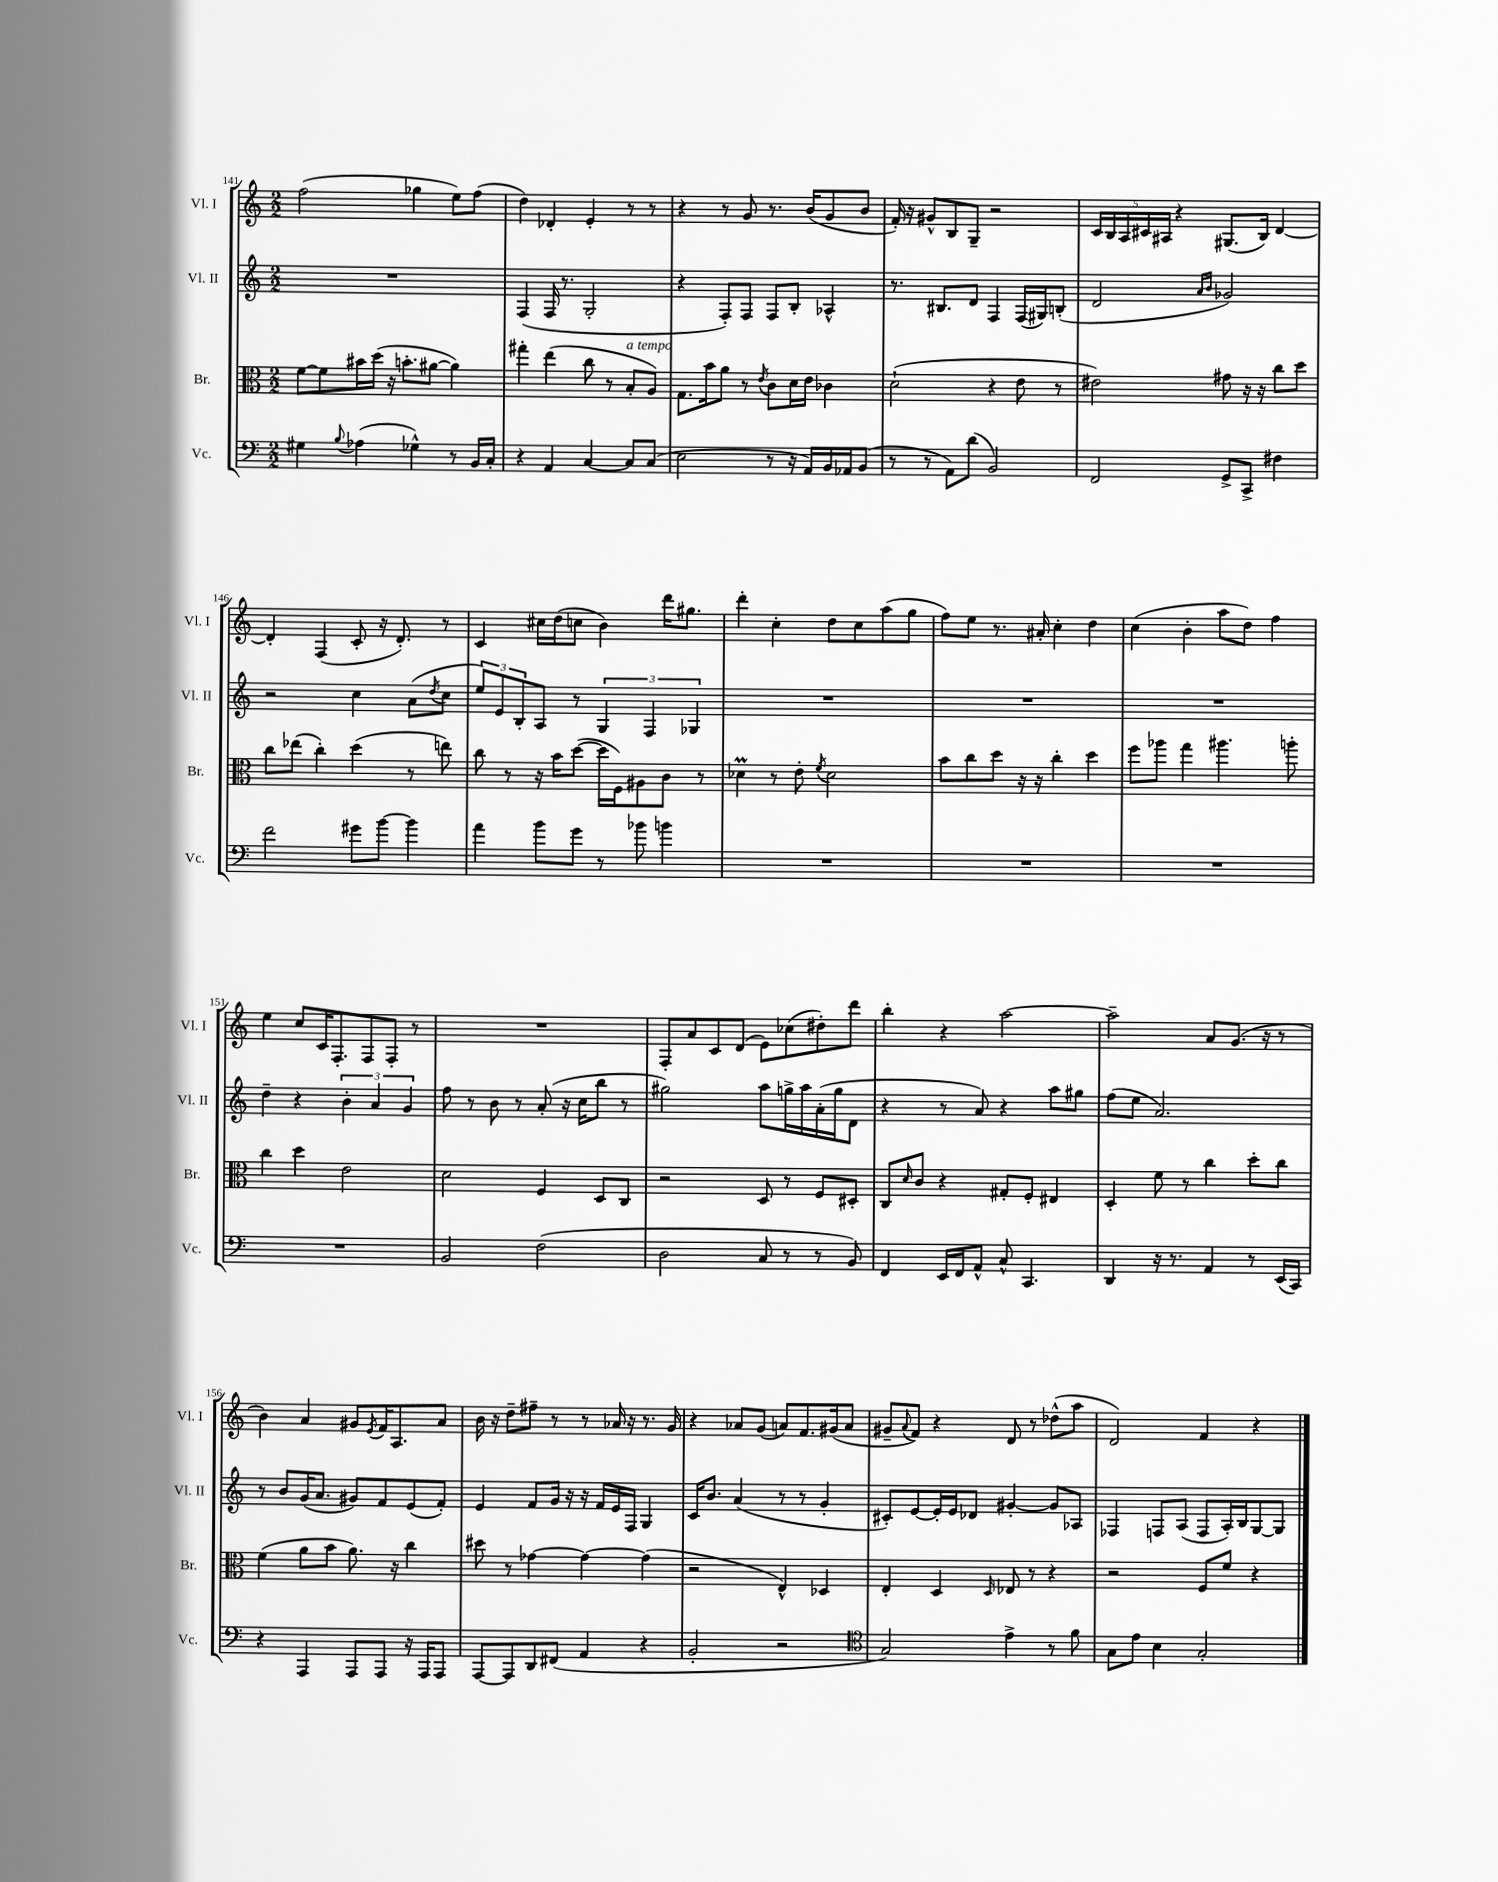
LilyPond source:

<<
\new StaffGroup <<
\new Staff = "s0" \with { instrumentName = "Vl. I" shortInstrumentName = "Vl. I" } {
    \clef treble \key c \major \numericTimeSignature \time 2/2
    f''2( ges''4 e''8) f''8( |
    d''4) des'4-. e'4-. r8 r8 |
    r4 r8 g'8 r8. b'16( g'8 b'8 |
    f'16-.) r16 gis'8-^ b8 g8-- r2 |
    \tuplet 5/4 { c'16 b16 a16 cis'16 ais16 } r4 gis8.( b16) d'4~ |
    d'4-. f4( c'8-. r16 d'8.-.) r8 |
    c'4 cis''16 d''16( c''8 b'4) d'''16 gis''8. |
    d'''4-. c''4-. d''8 c''8 a''8( g''8 |
    f''8) e''8 r8. ais'16-. c''4-. d''4 |
    c''4( b'4-. a''8 d''8) f''4 |
    e''4 c''8 c'16 f8.-. f8 f8-. r8 |
    R1 |
    f8-. a'8 c'8 d'8( e'8) ces''8( dis''8-.) d'''8 |
    b''4-. r4 a''2~ |
    a''2-- a'8 g'8.( r16 r8 |
    b'4) a'4 gis'8 \acciaccatura { e'8 } f'16 a8. a'8 |
    b'16 r16 d''8-- fis''8-- r8 r8 aes'16 r16 r8. g'16 |
    r4 aes'8 g'8( a'8) f'8. gis'16( a'8 |
    gis'8-- \appoggiatura { a'8 } f'8) r4 d'8 r8 des''8-^( a''8 |
    d'2) f'4 r4 \bar "|." |
}
\new Staff = "s1" \with { instrumentName = "Vl. II" shortInstrumentName = "Vl. II" } {
    \clef treble \key c \major \numericTimeSignature \time 2/2
    R1 |
    f4( f16 r8. g2-. |
    r4 f8-.) f8 f8 b8-. aes4-^ |
    r8. bis8. d'8 f4 f16( gis16) b8-.( |
    d'2 \grace { a'16 b'16 } ges'2) |
    r2 c''4 a'8( \acciaccatura { d''8 } c''8 |
    \tuplet 3/2 { e''8) e'8 b8-. } a8 r8 \tuplet 3/2 { g4 f4 ges4 } |
    R1 |
    R1 |
    R1 |
    d''4-- r4 \tuplet 3/2 { b'4-. a'4 g'4 } |
    f''8 r8 b'8 r8 a'8-.( r16 c''16 b''8 r8 |
    gis''2) a''8 g''16-> a''16 a'16-.( g''16 d'8 |
    r4 r8 a'8) r4 a''8 gis''8 |
    f''8( e''8 a'2.) |
    r8 b'8 g'16( a'8. gis'8) f'8 e'8( f'8-.) |
    e'4 f'8 g'16 r16 r16 f'16 e'16 f16 g4 |
    c'16 b'8. a'4( r8 r8 g'4-. |
    cis'8-.) e'8~ e'16-. e'16 des'8 gis'4~-. gis'8 aes8 |
    fes4 f8 a8( f8 a16-.) b16 g8~ g8 \bar "|." |
}
\new Staff = "s2" \with { instrumentName = "Br." shortInstrumentName = "Br." } {
    \clef alto \key c \major \numericTimeSignature \time 2/2
    f'8~ f'8 bis'16 d''16( r16 b'8.-. ais'8~ ais'4) |
    gis''4-. e''4( c''8 r8 b8-.^\markup { \italic "a tempo" } a8) |
    g8. b'16 a'8 r8 \acciaccatura { e'8 } c'8 d'16 e'16 ces'4 |
    d'2-!( r4 e'8 r8 |
    eis'2) gis'8 r16 r16 c''8 d''8 |
    c''8 ees''8( c''4-.) d''4( r8 e''8) |
    c''8 r8 r16 b'16 d''8~( d''16 f16) ais8 c'8 r8 |
    des'4\prall r8 e'8-. \acciaccatura { f'8 } des'2 |
    b'8 c''8 d''8 r16 r16 c''4-. d''4 |
    f''8 aes''8 g''4 ais''4. a''8-. |
    c''4 d''4 e'2 |
    d'2 f4 d8 c8 |
    r2 d8 r8 f8 dis8-. |
    c8 \grace { d'16 } c'8 r4 gis8-. f8-. eis4 |
    d4-. f'8 r8 c''4 d''8-. c''8 |
    f'4( a'8 b'8 a'8.) r16 c''4 |
    dis''8 r8 ges'4~ ges'4~ ges'4( |
    r2 e4-^) des4 |
    e4-. d4 \grace { d16 } ees8 r8 r4 |
    r2 f8 f'8 r4 \bar "|." |
}
\new Staff = "s3" \with { instrumentName = "Vc." shortInstrumentName = "Vc." } {
    \clef bass \key c \major \numericTimeSignature \time 2/2
    gis4 \appoggiatura { b8 } aes4( ges4-^) r8 b,16 c16-. |
    r4 a,4 c4~ c8 c8( |
    e2 r8 r16 a,16) b,16 aes,16 b,8( |
    r8 r8 a,8) d'8( b,2) |
    f,2 g,8-> c,8-> fis4 |
    f'2 gis'8 b'8~ b'4 |
    a'4 b'8 g'8 r8 bes'8 b'4 |
    R1 |
    R1 |
    R1 |
    R1 |
    b,2 f2( |
    d2 c8 r8 r8 b,8) |
    f,4 e,16 f,16 a,8-^ c8-^ c,4. |
    d,4 r16 r8. a,4 r8 e,16( c,16) |
    r4 a,,4 a,,8 a,,8 r16 a,,16 a,,8 |
    a,,8~ a,,8 d,8 fis,8( a,4 r4 |
    b,2-. r2 |
    \clef tenor g2) e'4-> r8 f'8 |
    g8 e'8 b4 g2-. \bar "|." |
}
>>
>>
\layout { \context { \Score currentBarNumber = #141 } }
